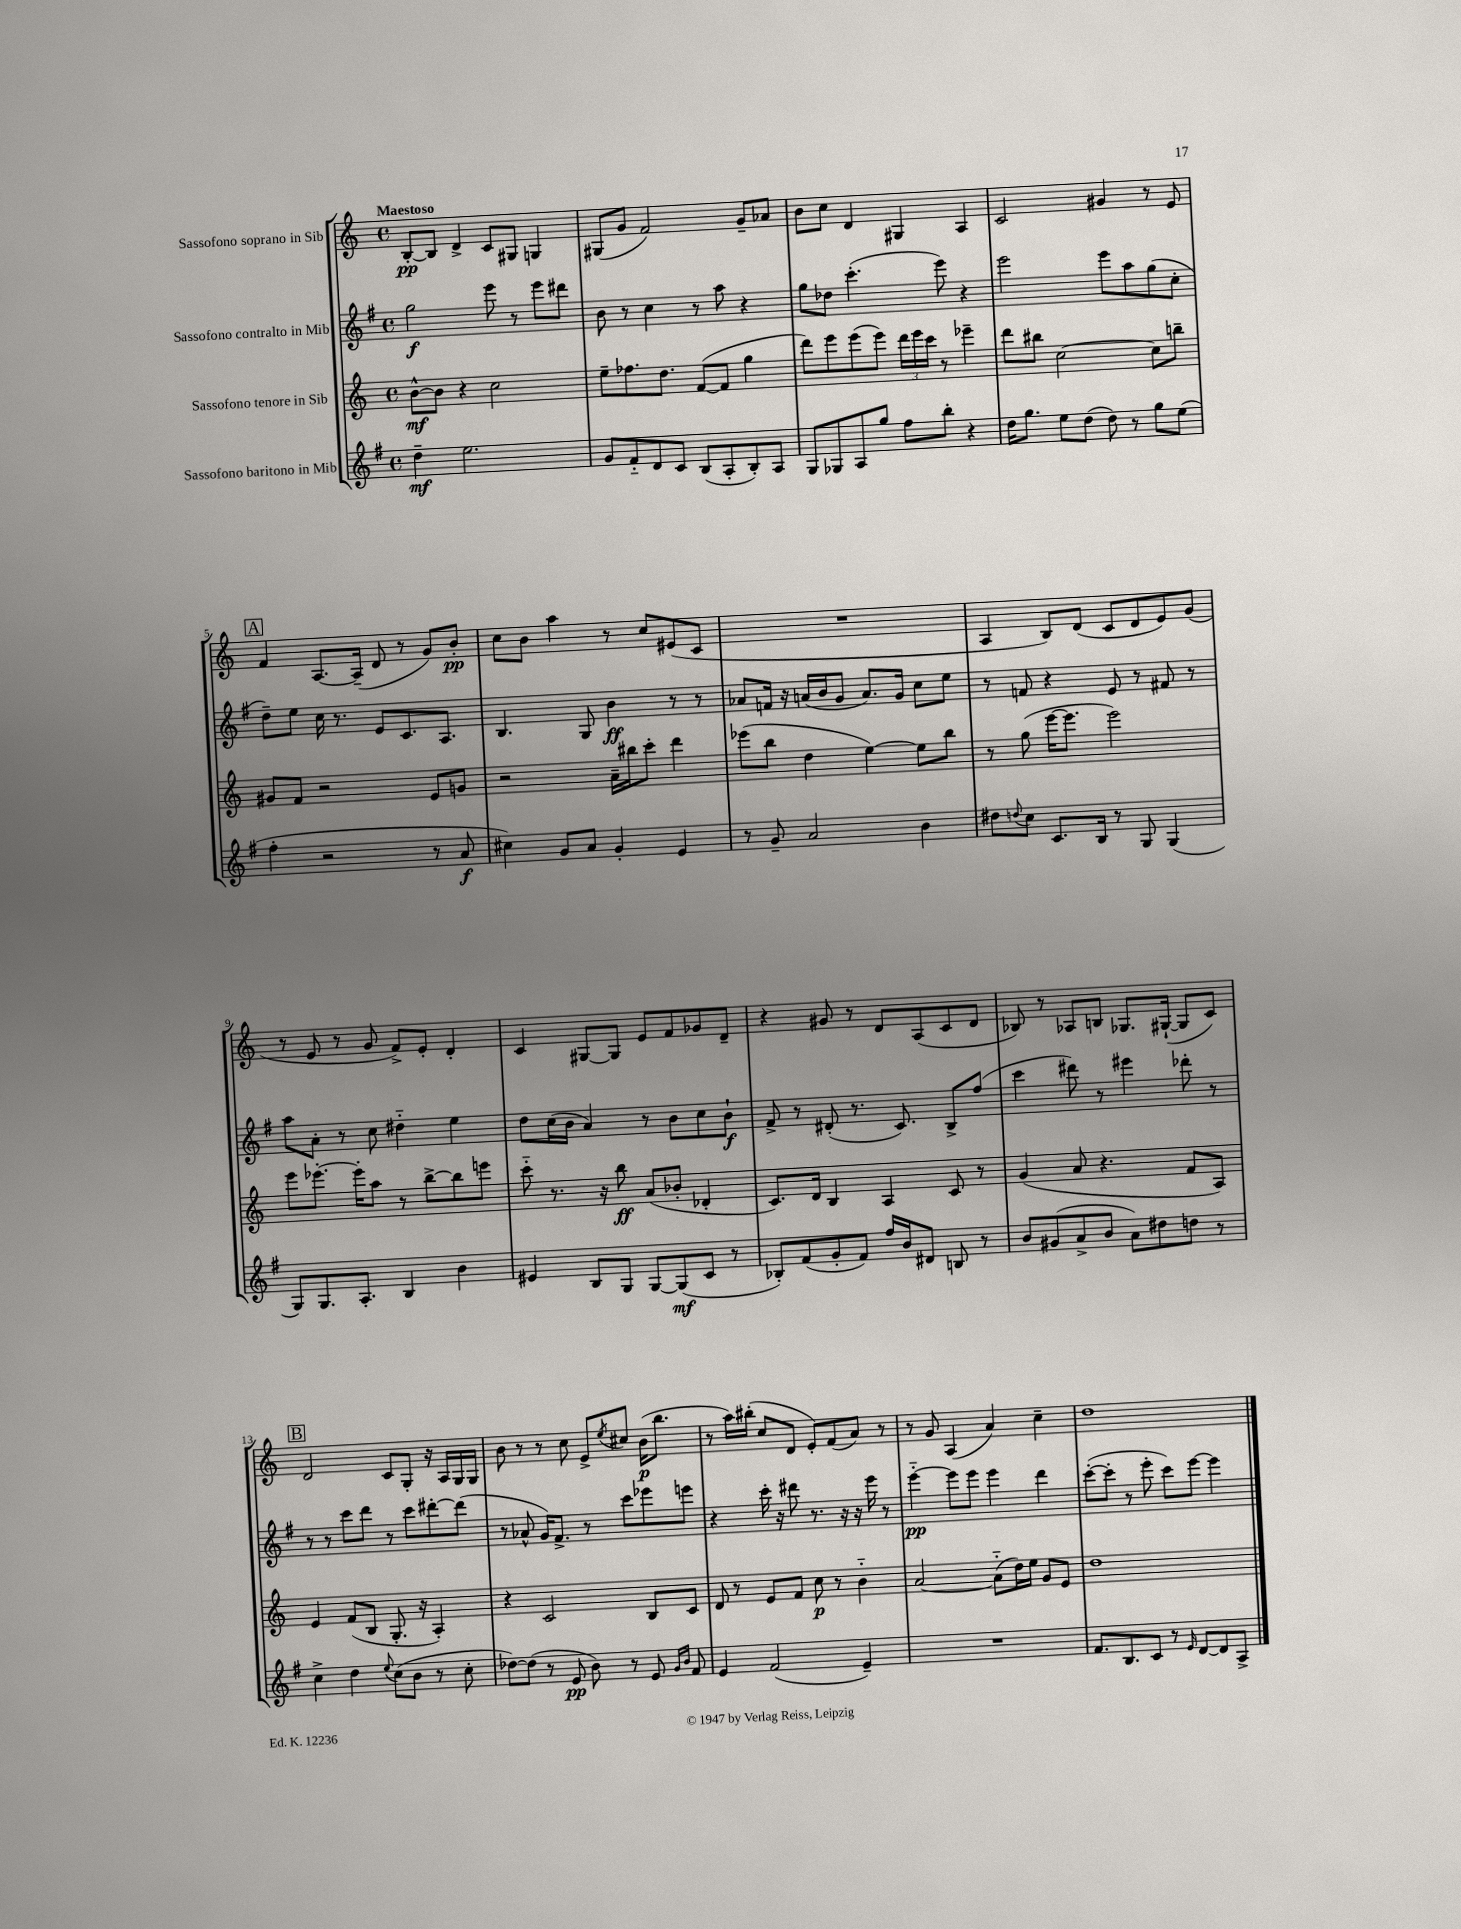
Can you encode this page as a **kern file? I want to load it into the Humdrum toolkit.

**kern	**kern	**kern	**kern
*staff4	*staff3	*staff2	*staff1
*clefG2	*clefG2	*clefG2	*clefG2
*k[f#]	*k[]	*k[f#]	*k[]
*M4/4	*M4/4	*M4/4	*M4/4
*met(c)	*met(c)	*met(c)	*met(c)
4dd~	[8b^^	2gg	[8B'
.	8b]	.	8B]
2.ee	4r	.	4d^
.	2cc	8eee	8c
.	.	8r	8G#
.	.	8eee	4G
.	.	8ddd#	.
=	=	=	=
8g	8ee~	8b	(8G#
8f#'~	8.ff-	8r	8g
8d	.	4cc	2f)
.	8.dd	.	.
8c	.	.	.
(8B	([8f	8r	.
8A'	8f]	8aa	.
8B')	4gg	4r	8g~
8A	.	.	8a-
=	=	=	=
8G	8ddd)	8gg	8b
8G-	8eee	8dd-	8cc
8A	(8eee	(4.ccc'	4d
8gg	8eee)	.	.
8ff#	24ddd	.	4G#
.	24eee	.	.
.	24ccc	.	.
8bb'	8r	8eee)	.
4r	4eee-~	4r	4A
=	=	=	=
16dd	8ddd	2eee	2c
8.gg	.	.	.
.	8bb#	.	.
8ee	[2cc	.	.
(8dd	.	.	.
8dd)	.	8eee	4g#
8r	.	8aa	.
8gg	8cc]	(8gg	8r
(8ee	8bb~	8cc'	8e
=	=	=	=
4ff#'	8g#	8dd~)	4f
.	8f	8ee	.
2r	2r	16cc	[8.A
.	.	8.r	.
.	.	.	(16A~]
.	.	8e	8d
.	.	8.c	8r
8r	8e	.	8g)
.	.	8.A	.
8a	8g	.	8b'
=	=	=	=
4cc#)	2r	4.B	8cc
.	.	.	8b
8g	.	.	4aa
8a	.	8G	.
4g'	16a~	4b	8r
.	16bb#	.	.
.	8ccc'	.	8cc
4e	4ddd	8r	(8e#
.	.	8r	8c
=	=	=	=
8r	(8eee-	8a-	1r
8g~	8bb	16f	.
.	.	16r	.
2a	4dd	(16a	.
.	.	16b	.
.	.	8g	.
.	[4ee)	8.a)	.
.	.	16g	.
4b	8ee]	8cc	.
.	8bb	8ee	.
=	=	=	=
8dd#	8r	8r	4A
8qqdd	.	.	.
8cc	(8gg	8f	.
8.c	[16eee	4r	8B)
.	8.eee]	.	.
.	.	.	(8d
16B	.	.	.
8r	2eee)	8e	8c
8G	.	8r	8d
(4G	.	8f#	8e)
.	.	8r	(8g
=	=	=	=
8G)	8eee	8aa	8r
8.G	[8.eee-'	8a'	8e
.	.	8r	8r
8.A'	16eee-']	.	.
.	8aa	8cc	8g
4B	8r	4dd#'~	8f^)
.	[8bb^	.	8e'
4b	8bb]	4ee	4d'
.	8eee	.	.
=	=	=	=
4e#	8ccc'~	8dd	4c
.	8.r	(16cc	.
.	.	16b	.
8B	.	4a)	[8G#
.	16r	.	.
8G	8bb	.	8G#]
[8G	(8a	8r	8e
(8G]	8b-'	8b	8f
8c	4d-'	8cc	8g-
8r	.	8b`	8d~
=	=	=	=
8B-')	8.c)	8f#^	4r
(8f#	.	8r	.
.	16d	.	.
8g'	4B	(8d#'	8g#
8f#)	.	8.r	8r
16ff#	4A	.	8d
16b	.	8.c)	.
8d#	.	.	(8A
8B	8c	8B^	8c
8r	8r	(8ff#	8d
=	=	=	=
8b	(4g	4ccc	8B-)
(8g#	.	.	8r
8a^	8a	8ddd#)	8A-
8b	4.r	8r	8B
8a)	.	4eee#	8.G-
8dd#	.	.	.
.	.	.	([16G#`
8dd	8f	8ddd-'	8G#]
8r	8A)	8r	8c)
=	=	=	=
4cc^	4e	8r	2d
.	.	8r	.
4dd	(8f	8ccc	.
.	8B	8ddd	.
8qqee	.	.	.
(8cc	8.G'	8r	8c
8b	.	8ccc	8G'
.	16r	.	.
8r	4A')	[8ddd#'	16r
.	.	.	16A
8cc'	.	(8ddd#]	16G
.	.	.	16G
=	=	=	=
[8dd-)	4r	8r	8b
(8dd-]	.	8a-^^	8r
8r	2c	16g)	8r
.	.	8.f#^	.
8e	.	.	8cc
8b)	.	8r	8e^
.	.	.	8qee
8r	.	8ccc	8cc#
8e	8B	8eee-	(16b
.	.	.	8.bb
16qqg	.	.	.
16qqb	.	.	.
8f#	8c	8eee	.
=	=	=	=
4e	8d	4r	8r
.	8r	.	16aa)
.	.	.	(16bb#'
(2f#	8e	16ccc'	8cc
.	.	16r	.
.	8f	8ddd#	8d
.	8cc	8.r	8e')
.	8r	.	(8f
.	.	16r	.
4e~)	4b'~	16r	8a)
.	.	16eee	.
.	.	8r	8r
=	=	=	=
1r	[2a	[4eee'~	8r
.	.	.	8g
.	.	8eee]	(4A
.	.	8eee	.
.	(8a'~]	4eee	4a)
.	16dd)	.	.
.	16ee	.	.
.	8g	4ddd	4cc~
.	8e	.	.
=	=	=	=
8.f#	1dd	([8ccc'	1dd
.	.	8ccc']	.
8.B	.	.	.
.	.	8r	.
8c	.	8eee'	.
8r	.	8ccc)	.
16qqe	.	.	.
[8d	.	[8eee	.
8d]	.	4eee]	.
8A^	.	.	.
==	==	==	==
*-	*-	*-	*-
